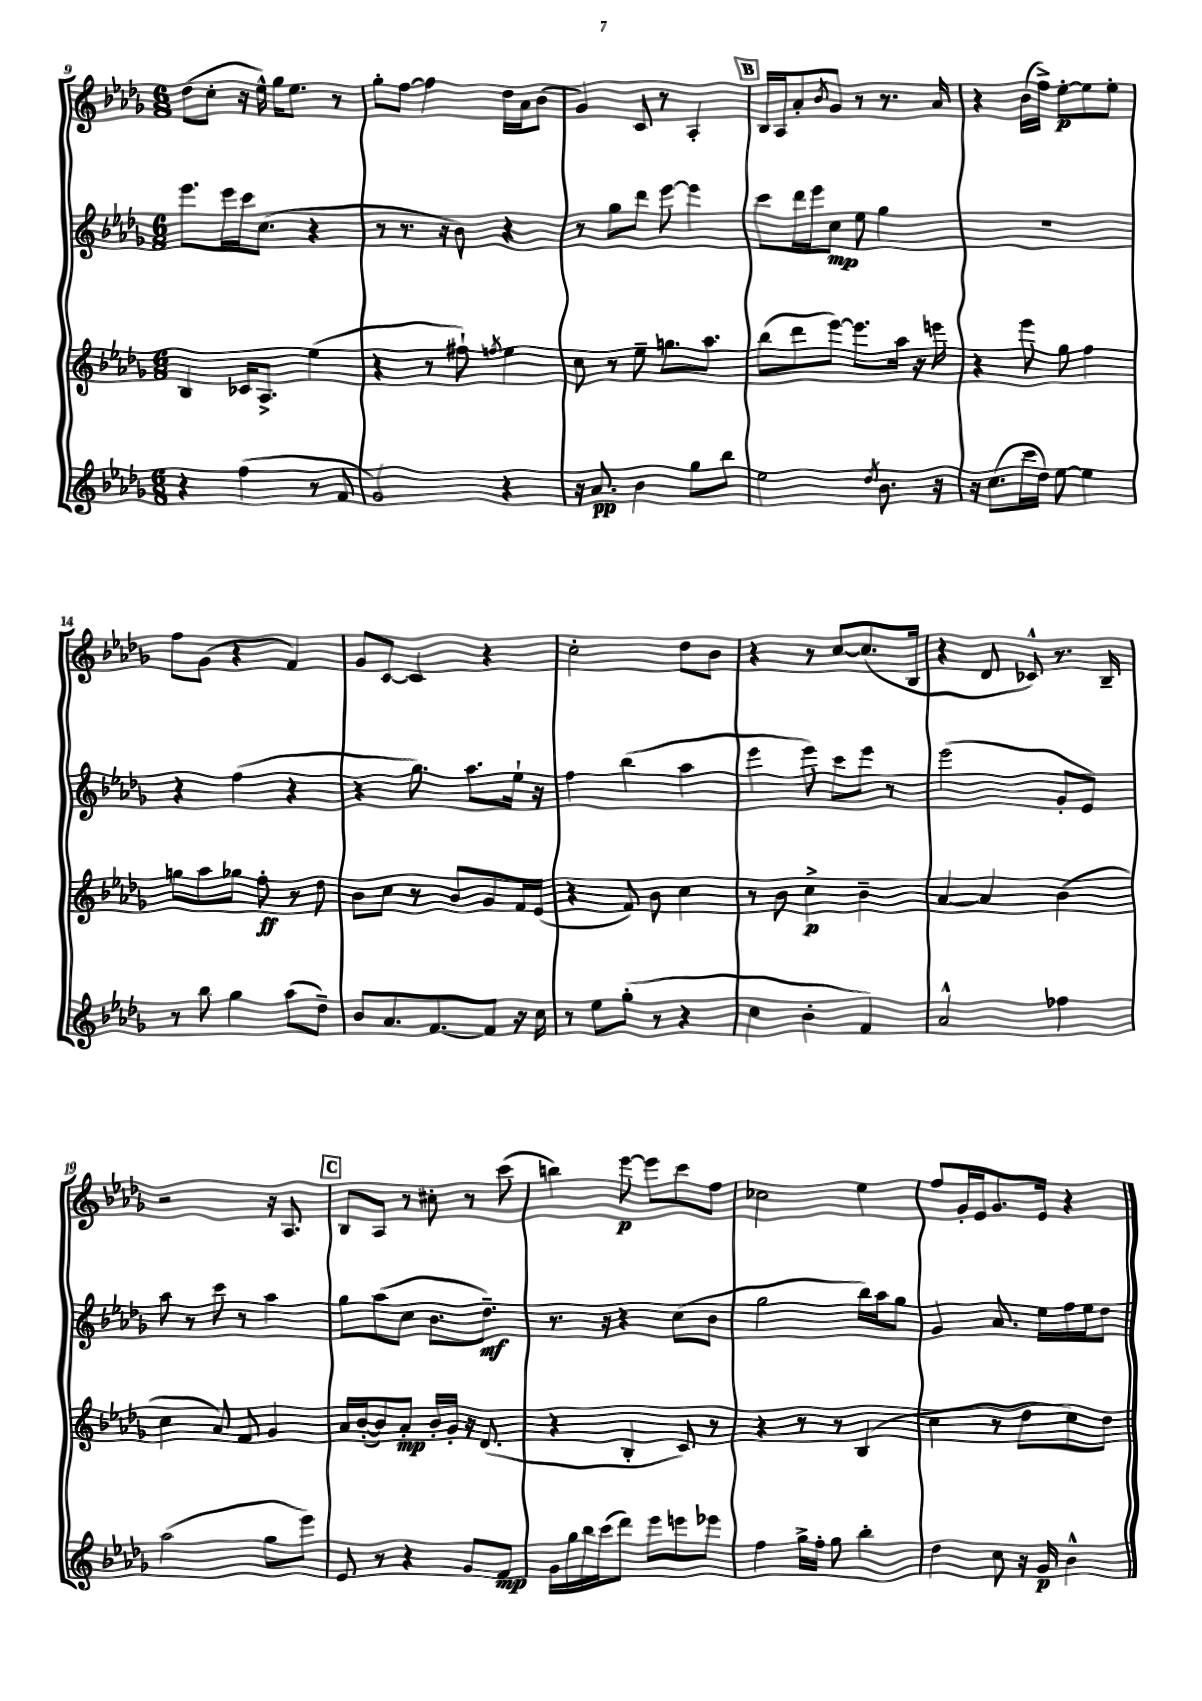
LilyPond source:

<<
\new StaffGroup <<
\new Staff = "s0" {
    \clef treble \key des \major \numericTimeSignature \time 6/8
    des''8( c''8-. r16 ees''16-^) ges''16 ees''8. r8 |
    ges''8-. f''8~ f''4 des''16 aes'16 bes'8( |
    ges'4) c'8 r8 aes4-. |
    \mark \markup { \box "B" } bes16 aes16 aes'8-. \acciaccatura { bes'8 } ges'8 r8 r8. aes'16 |
    r4 bes'16( f''16->) ees''8~-.\p ees''8 ees''8-. |
    f''8 ges'8( r4 f'4) |
    ges'8 c'8~ c'4 r4 |
    c''2-. des''8 bes'8 |
    r4 r8 c''8~ c''8.( bes16 |
    r4 des'8 ces'8-^) r8. bes16-- |
    r2 r16 aes8. |
    \mark \markup { \box "C" } bes8 aes8 r8 cis''8-. r8 c'''8( |
    b''4) ees'''8~\p ees'''8 c'''8 f''8 |
    ces''2 ees''4 |
    f''8 ges'16-. ees'16 ges'8. ees'16 r4 \bar "|." |
}
\new Staff = "s1" {
    \clef treble \key des \major \numericTimeSignature \time 6/8
    ees'''8. ees'''16 c'''16 c''8.( r4 |
    r8 r8. r16 bes'8) r4 |
    r8 ges''8 des'''8 ees'''8~ ees'''4 |
    \mark \markup { \box "B" } c'''8 des'''16 ees'''16 c''8\mp ees''8 ges''4 |
    R2. |
    r4 f''4( r4 |
    r4 ges''8.) aes''8. ees''16-! r16 |
    f''4 bes''4( aes''4 |
    ees'''4 ees'''8) c'''8 ees'''8 r8 |
    ees'''2( ges'8-. ees'8) |
    aes''8 r8 c'''8 r8 aes''4 |
    \mark \markup { \box "C" } ges''8 aes''8( c''8 bes'8. des''8.--\mf) |
    r8. r16 r4 c''8( bes'8 |
    ges''2 bes''16) aes''16 ges''8 |
    ges'4 aes'8. ees''16 f''16 ees''16 des''8 \bar "|." |
}
\new Staff = "s2" {
    \clef treble \key des \major \numericTimeSignature \time 6/8
    bes4 ces'16 aes8.-> ees''4( |
    r4 r8 fis''8-!) \acciaccatura { f''8 } ees''4 |
    c''8 r8 ees''8-- g''8. aes''8. |
    \mark \markup { \box "B" } bes''8( des'''8 ees'''8~) ees'''8. aes''16 r16 e'''16 |
    r4 ees'''8 ges''8 f''4 |
    g''8 aes''8 ges''8 f''8-.\ff r8 des''8 |
    bes'8 c''8 r8 bes'8 ges'8 f'16 ees'16( |
    r4 f'8) bes'8 c''4 |
    r8 bes'8 c''4->\p bes'4-- |
    aes'4~ aes'4 bes'4( |
    c''4 aes'8) f'8 ges'4 |
    \mark \markup { \box "C" } aes'16 bes'16~-.( bes'8) aes'8-.\mp bes'16-. ges'16-. r16 des'8.( |
    r4 bes4-. c'8) r8 |
    r4 r8 r8 bes4( |
    c''4 r8 des''8 c''8) des''8 \bar "|." |
}
\new Staff = "s3" {
    \clef treble \key des \major \numericTimeSignature \time 6/8
    r4 f''4( r8 f'8 |
    ges'2) r4 |
    r16 aes'8.\pp bes'4 ges''8 bes''8 |
    \mark \markup { \box "B" } ees''2 \acciaccatura { des''8 } bes'8. r16 |
    r16 c''8.( c'''16 des''16) ees''8~ ees''4 |
    r8 bes''8 ges''4 aes''8( des''8--) |
    bes'8 aes'8. f'8.~ f'8 r16 c''16 |
    r8 ees''8 ges''8-.( r8 r4 |
    c''4 bes'4-. f'4) |
    aes'2-^ fes''4 |
    aes''2( ges''8 ees'''8) |
    \mark \markup { \box "C" } ees'8 r8 r4 ges'8 f'8\mp |
    ges'16 ges''16 bes''16 c'''16( des'''8) ees'''8 e'''8 ees'''8 |
    f''4 ges''16-> f''16-. ges''8 bes''4-. |
    des''4 c''8 r16 ges'16\p bes'4-^ \bar "|." |
}
>>
>>
\layout { \context { \Score currentBarNumber = #9 } }
